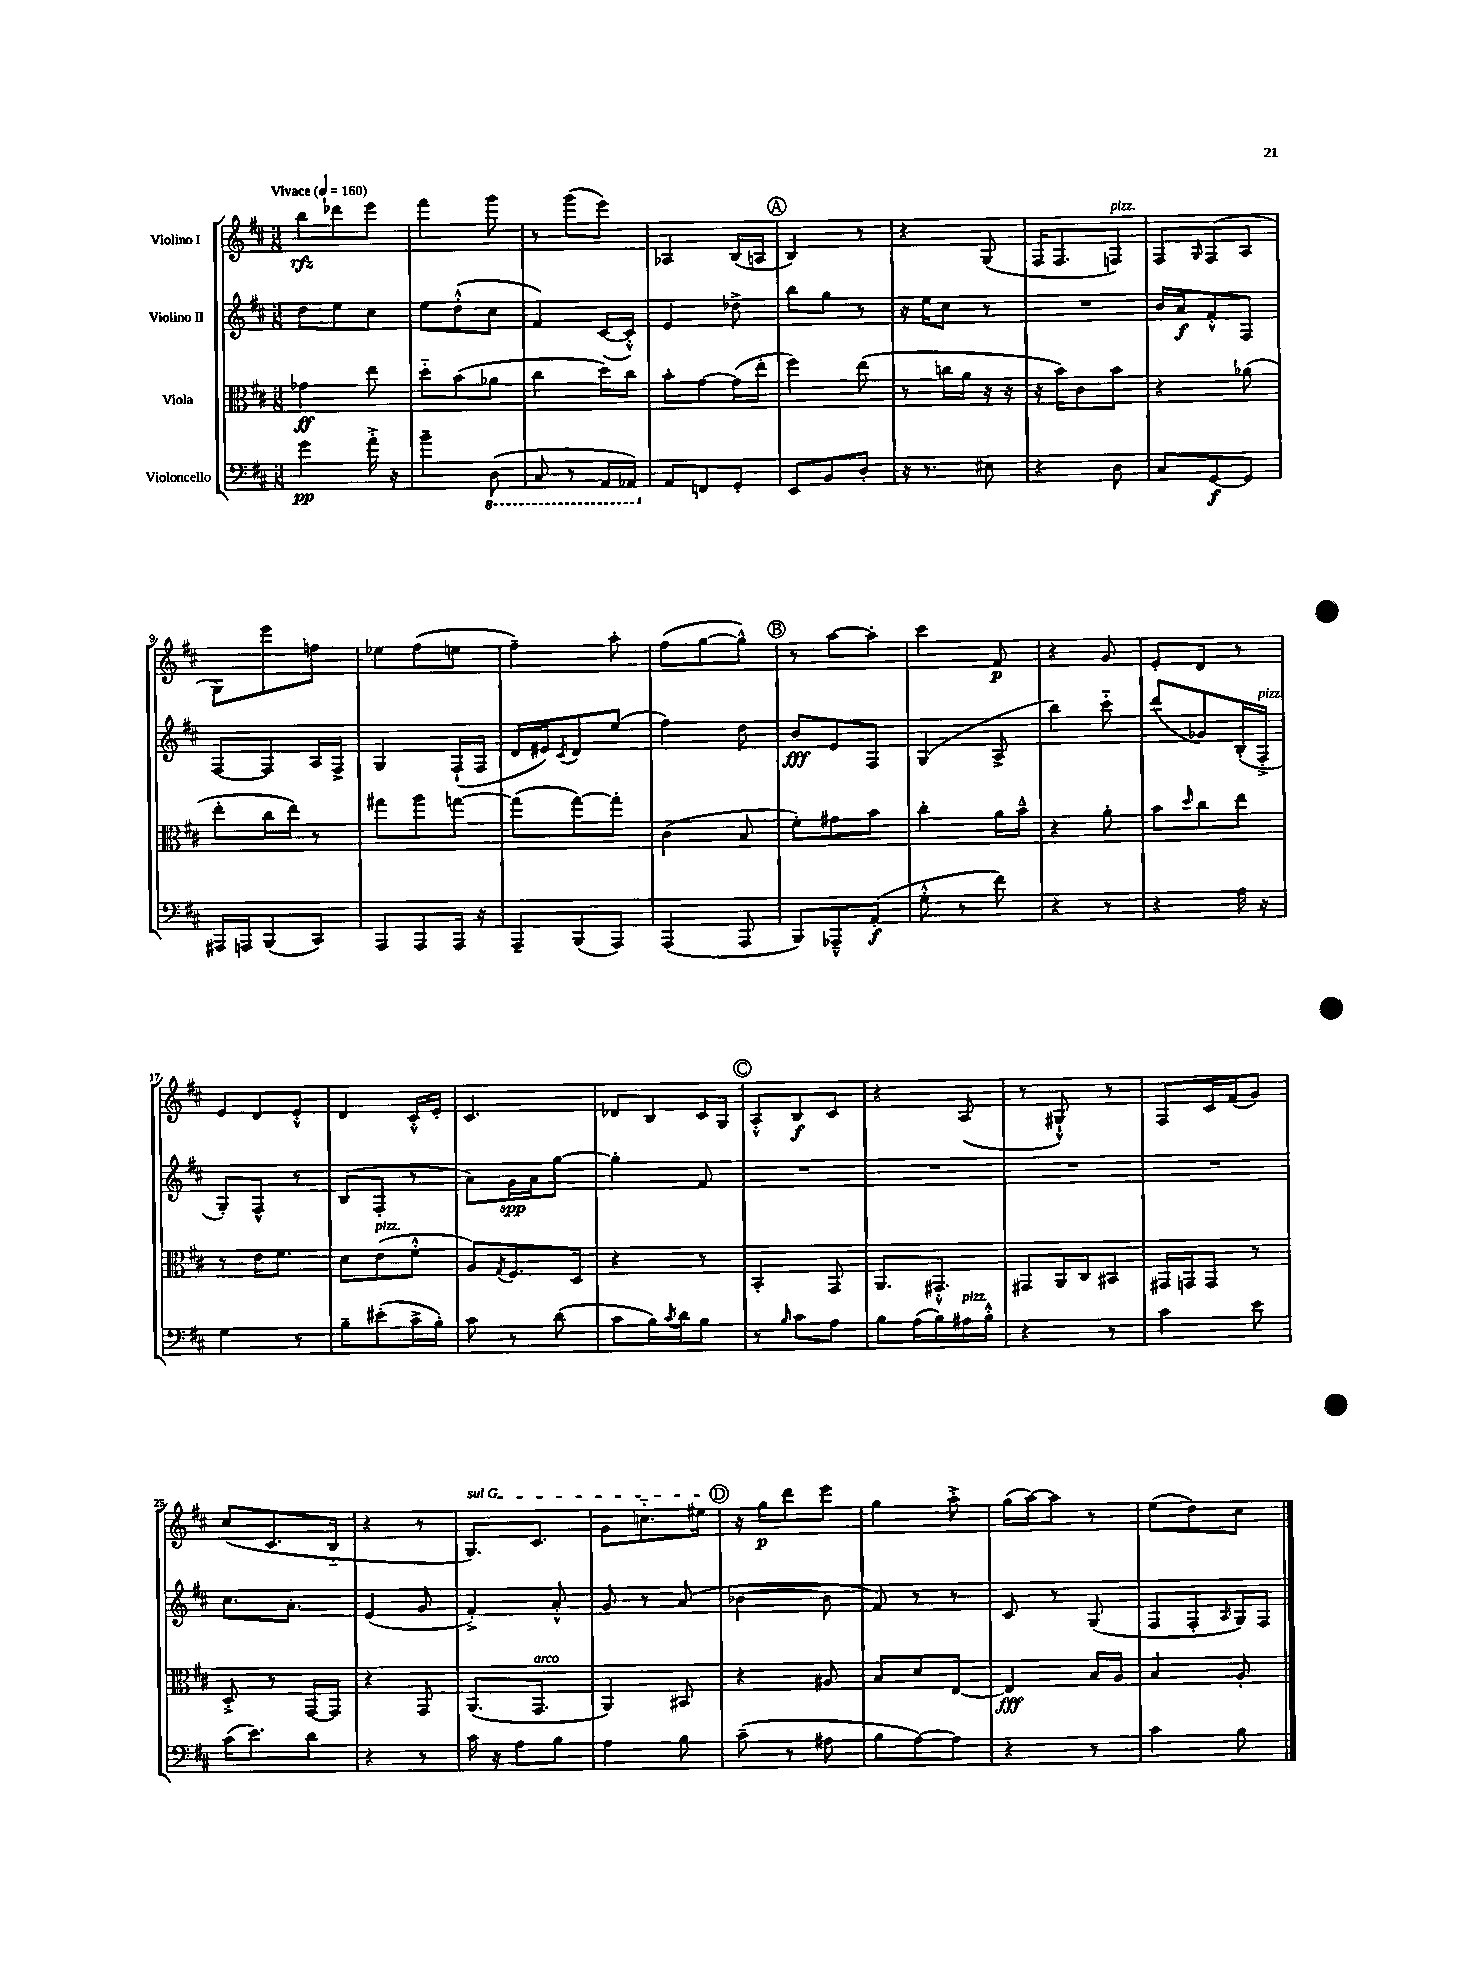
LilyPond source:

<<
\new StaffGroup <<
\new Staff = "s0" \with { instrumentName = "Violino I" } {
    \clef treble \key d \major \numericTimeSignature \time 3/8 \tempo "Vivace" 4 = 160
    b''8\rfz des'''8 e'''8 |
    fis'''4 g'''8 |
    r8 g'''8( e'''8) |
    aes4 b16( a16 |
    \mark \markup { \circle "A" } b4) r8 |
    r4 g8( |
    fis16 fis8. f8^\markup { \italic "pizz." }) |
    fis8 \grace { g16 } fis8( a8 |
    g8) e'''8 f''8 |
    ees''8 fis''8( e''8 |
    fis''4--) a''8-. |
    fis''8( g''8~ g''8-^) |
    \mark \markup { \circle "B" } r8 a''8~ a''8-. |
    cis'''4 fis'8\p |
    r4 g'8 |
    e'8-. d'8 r8 |
    e'8 d'8 e'8-.-^ |
    d'4 cis'16-.-^ e'16-. |
    cis'4. |
    des'8 b8 cis'16 g16 |
    \mark \markup { \circle "C" } a8-.-^ b8\f cis'8 |
    r4 a8( |
    r8 gis8-!-^) r8 |
    fis8 cis'16 fis'16( g'8) |
    cis''8( cis'8. b16-_ |
    r4 r8 |
    \once \override TextSpanner.bound-details.left.text = \markup { \italic "sul G" } g8.\startTextSpan) cis'8. |
    g'8 c''8.-_ eis''16\stopTextSpan |
    \mark \markup { \circle "D" } r16 g''16\p d'''8 e'''8 |
    g''4 a''8-.-> |
    g''16( a''16~) a''8 r8 |
    e''8( d''8) cis''8 \bar "|." |
}
\new Staff = "s1" \with { instrumentName = "Violino II" } {
    \clef treble \key d \major \numericTimeSignature \time 3/8
    d''8 e''8 cis''8 |
    e''8 d''8-.-^( cis''8 |
    fis'4) cis'16~( cis'16-.-^) |
    e'4 des''8-> |
    \mark \markup { \circle "A" } b''8 g''8 r8 |
    r16 e''16 cis''8 r8 |
    R4. |
    b'16 a'16\f fis'8-.-^ fis8 |
    fis8~ fis8 a16 fis16-> |
    g4 fis16-!( fis16 |
    d'16 eis'16) \acciaccatura { cis'8 } d'8 e''8( |
    fis''4) d''8 |
    \mark \markup { \circle "B" } b'8\fff e'8 fis8 |
    g4( a8-> |
    b''4) cis'''8-_ |
    d'''8( ges'8) b16-.( fis16-.->^\markup { \italic "pizz." } |
    g8-.) fis8-^ r8 |
    b8( fis8-. r8 |
    a'8) g'16\spp a'16 g''8~ |
    g''4-. fis'8 |
    \mark \markup { \circle "C" } R4. |
    R4. |
    R4. |
    R4. |
    cis''8. a'8.-. |
    e'4( g'8 |
    fis'4-.->) a'8-.-^ |
    g'8 r8 a'8( |
    \mark \markup { \circle "D" } bes'4~ bes'8 |
    fis'8) r8 r8 |
    cis'8 r8 g8( |
    fis8 fis8-. \grace { a16 } g16) fis16 \bar "|." |
}
\new Staff = "s2" \with { instrumentName = "Viola" } {
    \clef alto \key d \major \numericTimeSignature \time 3/8
    ges'4\ff e''8 |
    d''8-_ b'8( aes'8 |
    cis''4 d''16) cis''16 |
    b'8-. g'8~ g'16( e''16-. |
    \mark \markup { \circle "A" } fis''4) e''8( |
    r8 c''16 a'16 r16 r16 |
    r16 b'16) cis'8 b'8 |
    r4 aes'8( |
    e''8-. cis''16 e''16) r8 |
    gis''8 a''8 g''8~ |
    g''8( g''8~) g''8-. |
    cis'4( b8 |
    \mark \markup { \circle "B" } fis'8-.) gis'8 b'8 |
    cis''4-. a'16 b'16---^ |
    r4 a'8-. |
    b'8 \grace { d''16 } cis''8 e''8 |
    r8 e'16 fis'8. |
    d'8 e'8^\markup { \italic "pizz." }( fis'8-.-^ |
    a8) \acciaccatura { g8 } fis8. d16 |
    r4 r8 |
    \mark \markup { \circle "C" } b,4-. g,8 |
    a,8. gis,8.-.-^ |
    gis,8 a,16 cis16 bis,8 |
    gis,16 g,16 g,8 r8 |
    d8-.-> r8 g,16~ g,16 |
    r4 g,8 |
    a,8.( g,8.^\markup { \italic "arco" } |
    a,4) bis,8 |
    \mark \markup { \circle "D" } r4 ais8 |
    b8 d'8 e8~ |
    e4\fff b16 a16 |
    b4 a8-. \bar "|." |
}
\new Staff = "s3" \with { instrumentName = "Violoncello" } {
    \clef bass \key d \major \numericTimeSignature \time 3/8
    g'4\pp a'16-.-> r16 |
    b'4-- \ottava #-1 d,8( |
    cis,8 r8 a,,16 aes,,16) \ottava #0 |
    a,8 f,8 g,8-. |
    \mark \markup { \circle "A" } e,8 b,8 d8-. |
    r16 r8. eis8 |
    r4 d8 |
    cis8 g,8~\f g,8 |
    ais,,16 a,,16 b,,8( cis,8) |
    a,,8 a,,8 a,,16 r16 |
    a,,8-- b,,8( a,,8) |
    a,,4( a,,8 |
    \mark \markup { \circle "B" } b,,8) aes,,8---^ a,8-.\f( |
    g8-.-^ r8 fis'8) |
    r4 r8 |
    r4 a16 r16 |
    g4 r8 |
    b8-- eis'8-.( cis'16-> b16-.) |
    cis'8 r8 d'8( |
    cis'8 b16) \acciaccatura { cis'8 } d'16 b8 |
    \mark \markup { \circle "C" } r8 \grace { b16 } cis'8 a8 |
    b8 a16( b16) ais16^\markup { \italic "pizz." } b16-.-^ |
    r4 r8 |
    cis'4 e'8 |
    cis'16( e'8.) d'8 |
    r4 r8 |
    cis'16 r16 a8 b8 |
    a4 b8 |
    \mark \markup { \circle "D" } cis'8--( r8 ais8 |
    b8 a8~) a8 |
    r4 r8 |
    cis'4 b8 \bar "|." |
}
>>
>>
